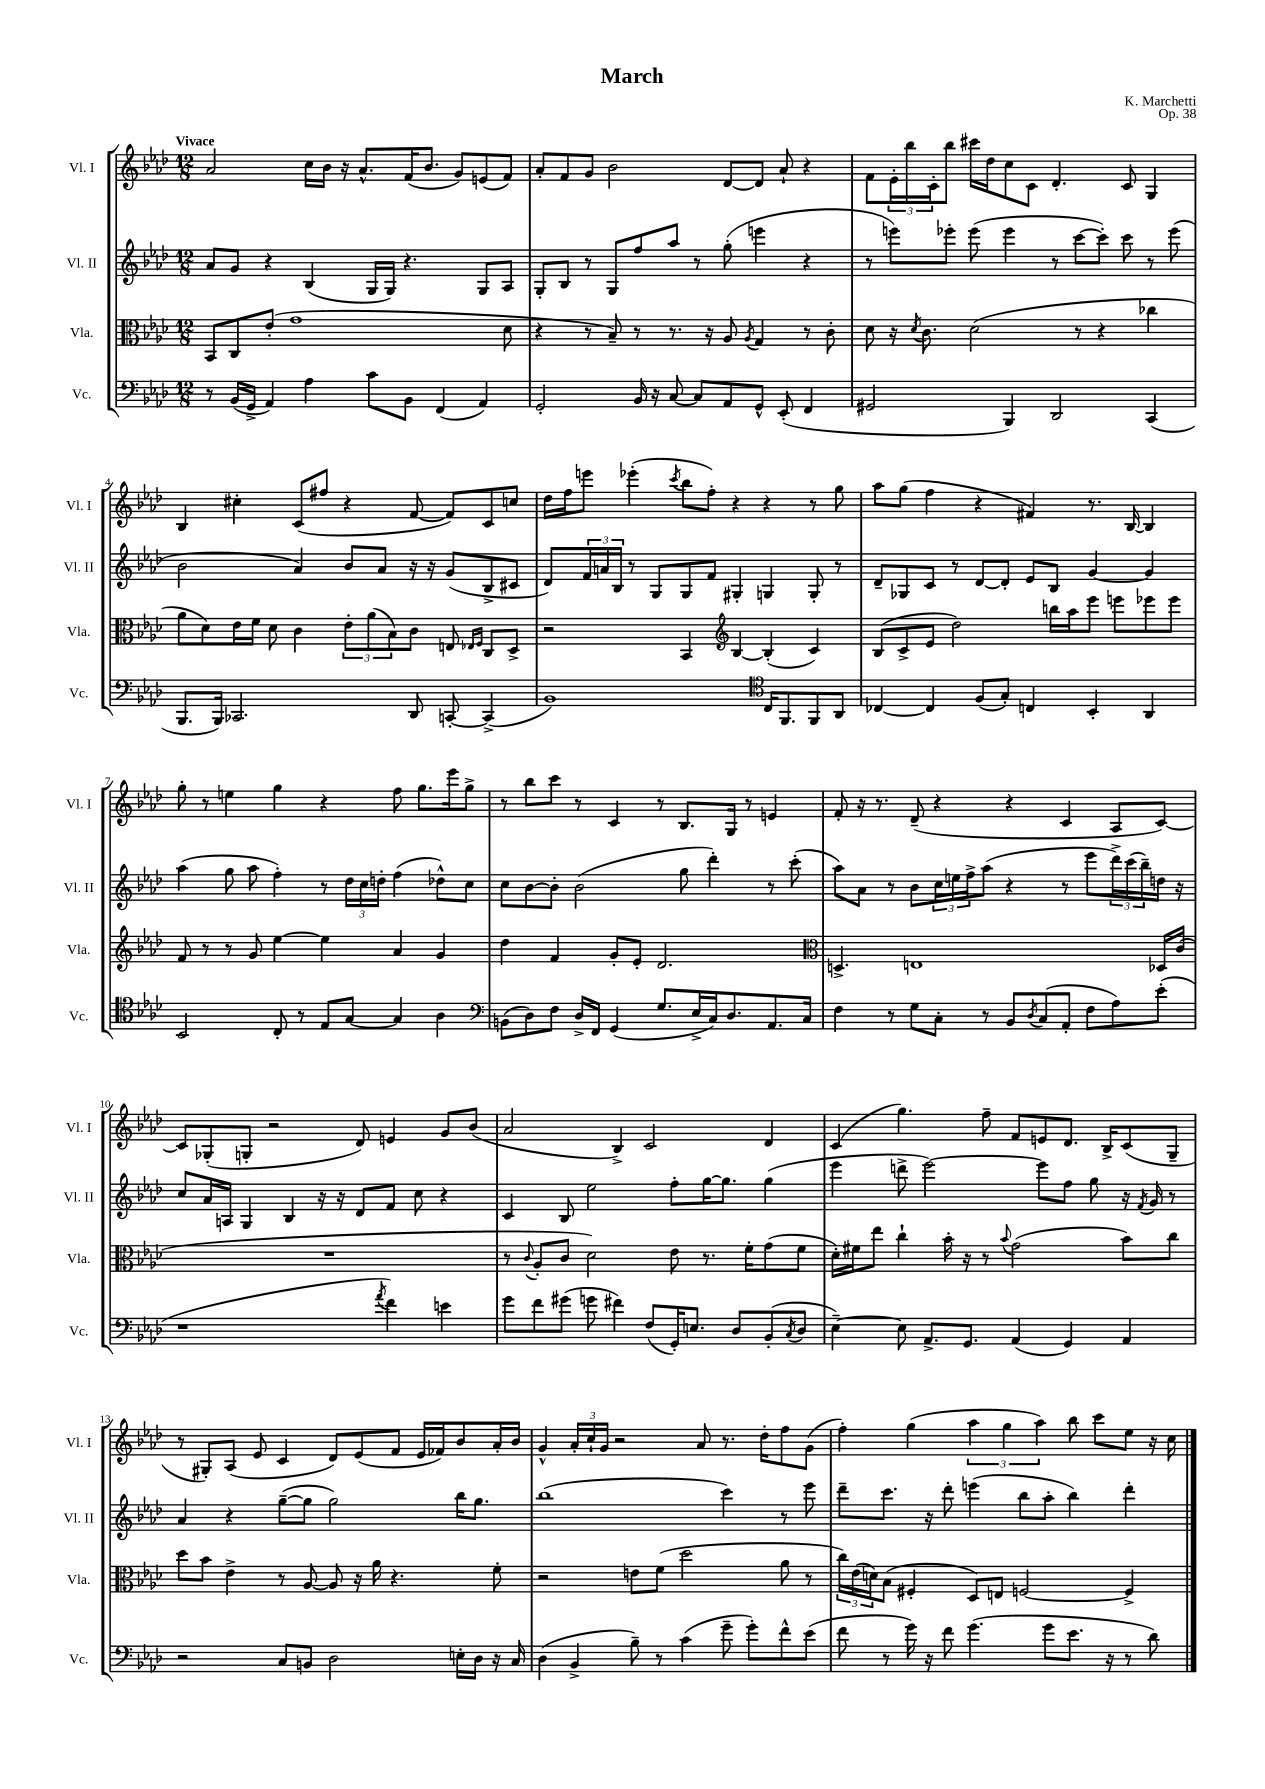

**kern	**kern	**kern	**kern
*part4	*part3	*part2	*part1
*staff4	*staff3	*staff2	*staff1
*I"Vc.	*I"Vla.	*I"Vl. II	*I"Vl. I
*I'Vc.	*I'Vla.	*I'Vl. II	*I'Vl. I
*clefF4	*clefC3	*clefG2	*clefG2
*k[b-e-a-d-]	*k[b-e-a-d-]	*k[b-e-a-d-]	*k[b-e-a-d-]
*M12/8	*M12/8	*M12/8	*M12/8
=1	=1	=1	=1
!	!	!	!LO:TX:a:B:t=Vivace
8r	8BB-/L	8a-/L	2a-/
(16BB-/LL	8C/	8g/J	.
16GG^/JJ	.	.	.
4AA-/)	(8e-'/J	4r	.
.	1g	.	.
4A-\	.	(4B-/	16cc\LL
.	.	.	16b-\JJ
.	.	.	16r
.	.	.	8.a-^^/L
8c\L	.	16G/LL	.
.	.	16G/JJ)	.
8BB-\J	.	4.r	(16f/K
.	.	.	8.b-/J
(4FF/	.	.	.
.	.	.	8g/L)
4AA-/)	.	8G/L	(8en/
.	8d-\	8A-/J	8f/J)
=2	=2	=2	=2
2GG'/	4r	8G'/L	8a-'/L
.	.	8B-/J	8f/
.	8r	8r	8g/J
.	8B-~/)	8G/L	2b-\
16BB-/	8r	8ff/	.
16r	.	.	.
[8C/	8.r	8aa-/J	.
8C/L]	.	8r	.
.	16r	.	.
8AA-/	8A-/	(8gg'\	[8d-/L
.	8qA-/	.	.
8GG^^/J	4G/	4eeen\	8d-/J]
(8EE-'/	.	.	8a-`/
4FF/	8r	4r	4r
.	8c'\	.	.
=3	=3	=3	=3
2GG#X/	8d-\	8r	8f\L
.	16r	8eeen\L)	24e-'\L
.	.	.	24bb-\
.	8qd-/	.	.
.	8.c\	.	.
.	.	.	24c'\J
.	.	8eee-X'\J	8bb-\J
.	(2d-\	(8eee-\	16ccc#X\LL
.	.	.	16dd-\J
4BBB-/)	.	4eee-\	8cc\
.	.	.	8c\J
2DD-/	.	8r	4.d-'/
.	8r	[8ccc\L	.
.	4r	8ccc'\J])	.
.	.	8ccc\	8c/
(4CC/	4cc-X\	8r	4G/
.	.	(8eee-\	.
!!LO:LB:g=z
=4	=4	=4	=4
8.BBB-/L	8a-\L	2b-\	4B-/
.	8d-\)	.	.
16BBB-/Jk)	.	.	.
2.CC-X/	16e-\L	.	4cc#X'\
.	16f\JJ	.	.
.	8d-\	.	.
.	4c\	4a-/)	(8c/L
.	.	.	8ff#X/J
.	12e-'\L	8b-/L	4r
.	(12a-\	.	.
.	.	8a-/J	.
.	12B-\)	.	.
8DD-/	8c\J	16r	[8f/
.	.	16r	.
[8CCn'/	8En/	(8g/L	8f/L])
.	16qqE-X/LL	.	.
.	16qqF/JJ	.	.
(4CC^/]	8C/L	8B-^/	8c/
.	8D-^/J	8c#X/J	8ccn/J
=5	=5	=5	=5
1BB-)	2r	8d-/L)	16dd-\LL
.	.	.	16ff\J
.	.	24f/L	8eeen\J
.	.	24an/	.
.	.	24B-/JJ	.
.	.	8r	(4eee-X'\
.	.	8G/L	.
.	.	.	8qccc/
.	4BB-/	8G/	8bb-\L
.	.	8f/J	8ff'\J)
*	*clefG2	*	*
.	[4B-/	4G#X'/	4r
*clefC4	*	*	*
16C/KL	(4B-'/]	4Gn/	4r
8.FF/	.	.	.
8FF/	4c/)	8G'/	8r
8AA-/J	.	8r	8gg\
=6	=6	=6	=6
[4C-X/	(8B-/L	8d-~/L	8aa-\L
.	8c^/	8G-X/	(8gg\J
4C-/]	8e-/J	8c/J	4ff\
.	2dd-\)	8r	.
(8F/L	.	[8d-/L	4r
8G'/J)	.	8d-'/J]	.
4Cn/	.	8e-/L	4f#X/)
.	16bbn\LL	8B-/J	.
.	16aa-\J	.	.
4BB-'/	8eee-\J	[4g/	8.r
.	8eeen\L	.	.
.	.	.	[16B-/
4AA-/	8eee-X\	4g/]	4B-/]
.	8eee-\J	.	.
!!LO:LB:g=z
=7	=7	=7	=7
2BB-/	8f/	(4aa-\	8gg'\
.	8r	.	8r
.	8r	8gg\	4een\
.	8g/	8aa-\	.
8C'/	[4ee-\	4ff'\)	4gg\
8r	.	.	.
8E-/L	4ee-\]	8r	4r
[8G/J	.	24dd-\LL	.
.	.	24cc\	.
.	.	24ddn'\JJ	.
4G/]	4a-/	(4ff\	8ff\
.	.	.	8.gg\L
4A-\	4g/	8dd-X^^\L)	.
.	.	.	16eee-\k
.	.	8cc\J	8gg^\J
=8	=8	=8	=8
*clefF4	*	*	*
(8BBn\L	4dd-\	8cc\L	8r
8D-\)	.	[8b-\	8bb-\L
8F\J	4f/	8b-'\J]	8ccc\J
16D-^/LL	.	(2b-\	8r
16FF/JJ	.	.	.
(4GG/	8g'/L	.	4c/
.	8e-'/J	.	.
8.G/L	2.d-/	.	8r
.	.	8gg\	8.B-/L
16E-^/L	.	.	.
16C/J)	.	4ddd-'\)	.
8.D-/	.	.	16G/Jk
.	.	.	8r
8.AA-/	.	8r	4en/
.	.	(8ccc'\	.
16C/Jk	.	.	.
=9	=9	=9	=9
*	*clefC3	*	*
4F\	4.Dn^/	8aa-\L)	8f'/
.	.	8a-\J	16r
.	.	.	8.r
8r	.	8r	.
8G\L	1En	8b-\L	(8d-~/
8C'\J	.	24cc\L	4r
.	.	24een\	.
.	.	24ff^\J	.
8r	.	(8aa-\J	.
8BB-/L	.	4r	4r
8qD-/	.	.	.
(8C/	.	.	.
8AA-'/J	.	8r	4c/
8F\L	.	8eee-\L	.
8A-\)	.	24ddd-^\L)	8A-/L
.	.	(24ccc\	.
.	.	24bb-~\)	.
(8e-'\J	16D-X/LL	16ddn\JJ	[8c/J)
.	(16c/JJ	16r	.
!!LO:LB:g=z
=10	=10	=10	=10
1r	1.r	8cc/L	8c/L]
.	.	16a-/L	(8G-X'/
.	.	16An/JJ	.
.	.	4G/	8Gn'/J
.	.	.	2r
.	.	4B-/	.
.	.	16r	.
.	.	16r	.
.	.	8d-/L	8d-/)
8qa-/	.	.	.
4f\)	.	8f/J	4en/
.	.	8cc\	.
4en\	.	4r	8g/L
.	.	.	(8b-/J
=11	=11	=11	=11
8g\L	8r	4c/	2a-/
.	8qqc/	.	.
8f\	8A-'/L	.	.
(8g#X\J	8c/J	8B-/	.
8gn\	2d-\)	2ee-\	.
4f#X\)	.	.	4B-^/)
(8F/L	.	.	2c/
16GG'/K)	8e-\	8ff'\L	.
8.En/J	.	.	.
.	8.r	[16gg\K	.
.	.	8.gg\J]	.
8D-/L	.	.	.
.	16f'\KL	.	.
(8BB-'/	(8g\	(4gg\	4d-/
8qC/	.	.	.
8D-/J	8f\J	.	.
=12	=12	=12	=12
[4E-~\)	16d-'\LL)	4eee-\	(4c/
.	16f#X\J	.	.
.	8ee-\J	.	.
8E-\]	4cc`\	8dddn^\	4.gg\)
8.AA-^/L	.	[2eee-\)	.
.	16b-'\	.	.
8.GG/J	16r	.	.
.	8r	.	8ff~\
.	8qqb-/	.	.
(4AA-/	(2g\	.	8f/L
.	.	8eee-\L]	8en/
4GG/)	.	8ff\J	8.d-/J
.	.	8gg\	.
.	.	.	16B-^/KL
4AA-/	8b-\L)	16r	(8c/
.	.	8qf/	.
.	.	16g/	.
.	8cc\J	8r	8G~/J
!!LO:LB:g=z
=13	=13	=13	=13
2r	8dd-\L	4a-/	8r
.	8b-\J	.	8G#X'/L)
.	4e-^\	4r	(8A-/J
.	.	.	8e-/
8C/L	8r	([8gg~\L	4c/
8BBn/J	[8A-/	8gg\J]	.
2D-\	8A-/]	2gg\)	8d-/L)
.	16r	.	(8e-/
.	16a-\	.	.
.	4.r	.	8f/J
.	.	.	16e-/LL
.	.	.	16f-X/J)
16En'\LL	.	16bb-\KL	8b-/
16D-\JJ	.	8.gg\J	.
16r	8f'\	.	16a-'/L
16C/	.	.	16b-/JJ
=14	=14	=14	=14
(4D-\	2r	(1bb-	4g^^/
4BB-^/	.	.	24a-'/LL
.	.	.	24cc`/
.	.	.	24g/JJ
.	.	.	2r
8B-~\)	8en\L	.	.
8r	(8f\J	.	.
(4c\	2dd-\	.	.
.	.	.	8a-/
8g~\	.	4ccc\)	8.r
8g'\L)	.	.	.
.	.	.	16dd-'\KL
8f^^\	8a-\	8r	8ff\
(8e-\J	8r	8eee-\	(8g\J
=15	=15	=15	=15
8f\	24cc\LL)	8ddd-~\L	4ff'\)
.	(24e-\	.	.
.	24dn\J)	.	.
8r	(8B-\J	8.ccc\J	.
16g\)	4F#X'/	.	(4gg\
16r	.	16r	.
8f\	.	8ddd-'\	.
(4.g\	8D-/L)	(4eeen\	6aa-\
.	8En/J	.	.
.	.	.	6gg\
.	[2Fn/	8bb-\L	.
.	.	.	6aa-\)
8g\L	.	8aa-'\J	.
8.e-\J	.	4bb-\)	8bb-\
.	.	.	8ccc\L
16r	.	.	.
8r	4F^/]	4ddd-'\	8ee-\J
8d-\)	.	.	16r
.	.	.	16cc\
==	==	==	==
*-	*-	*-	*-
